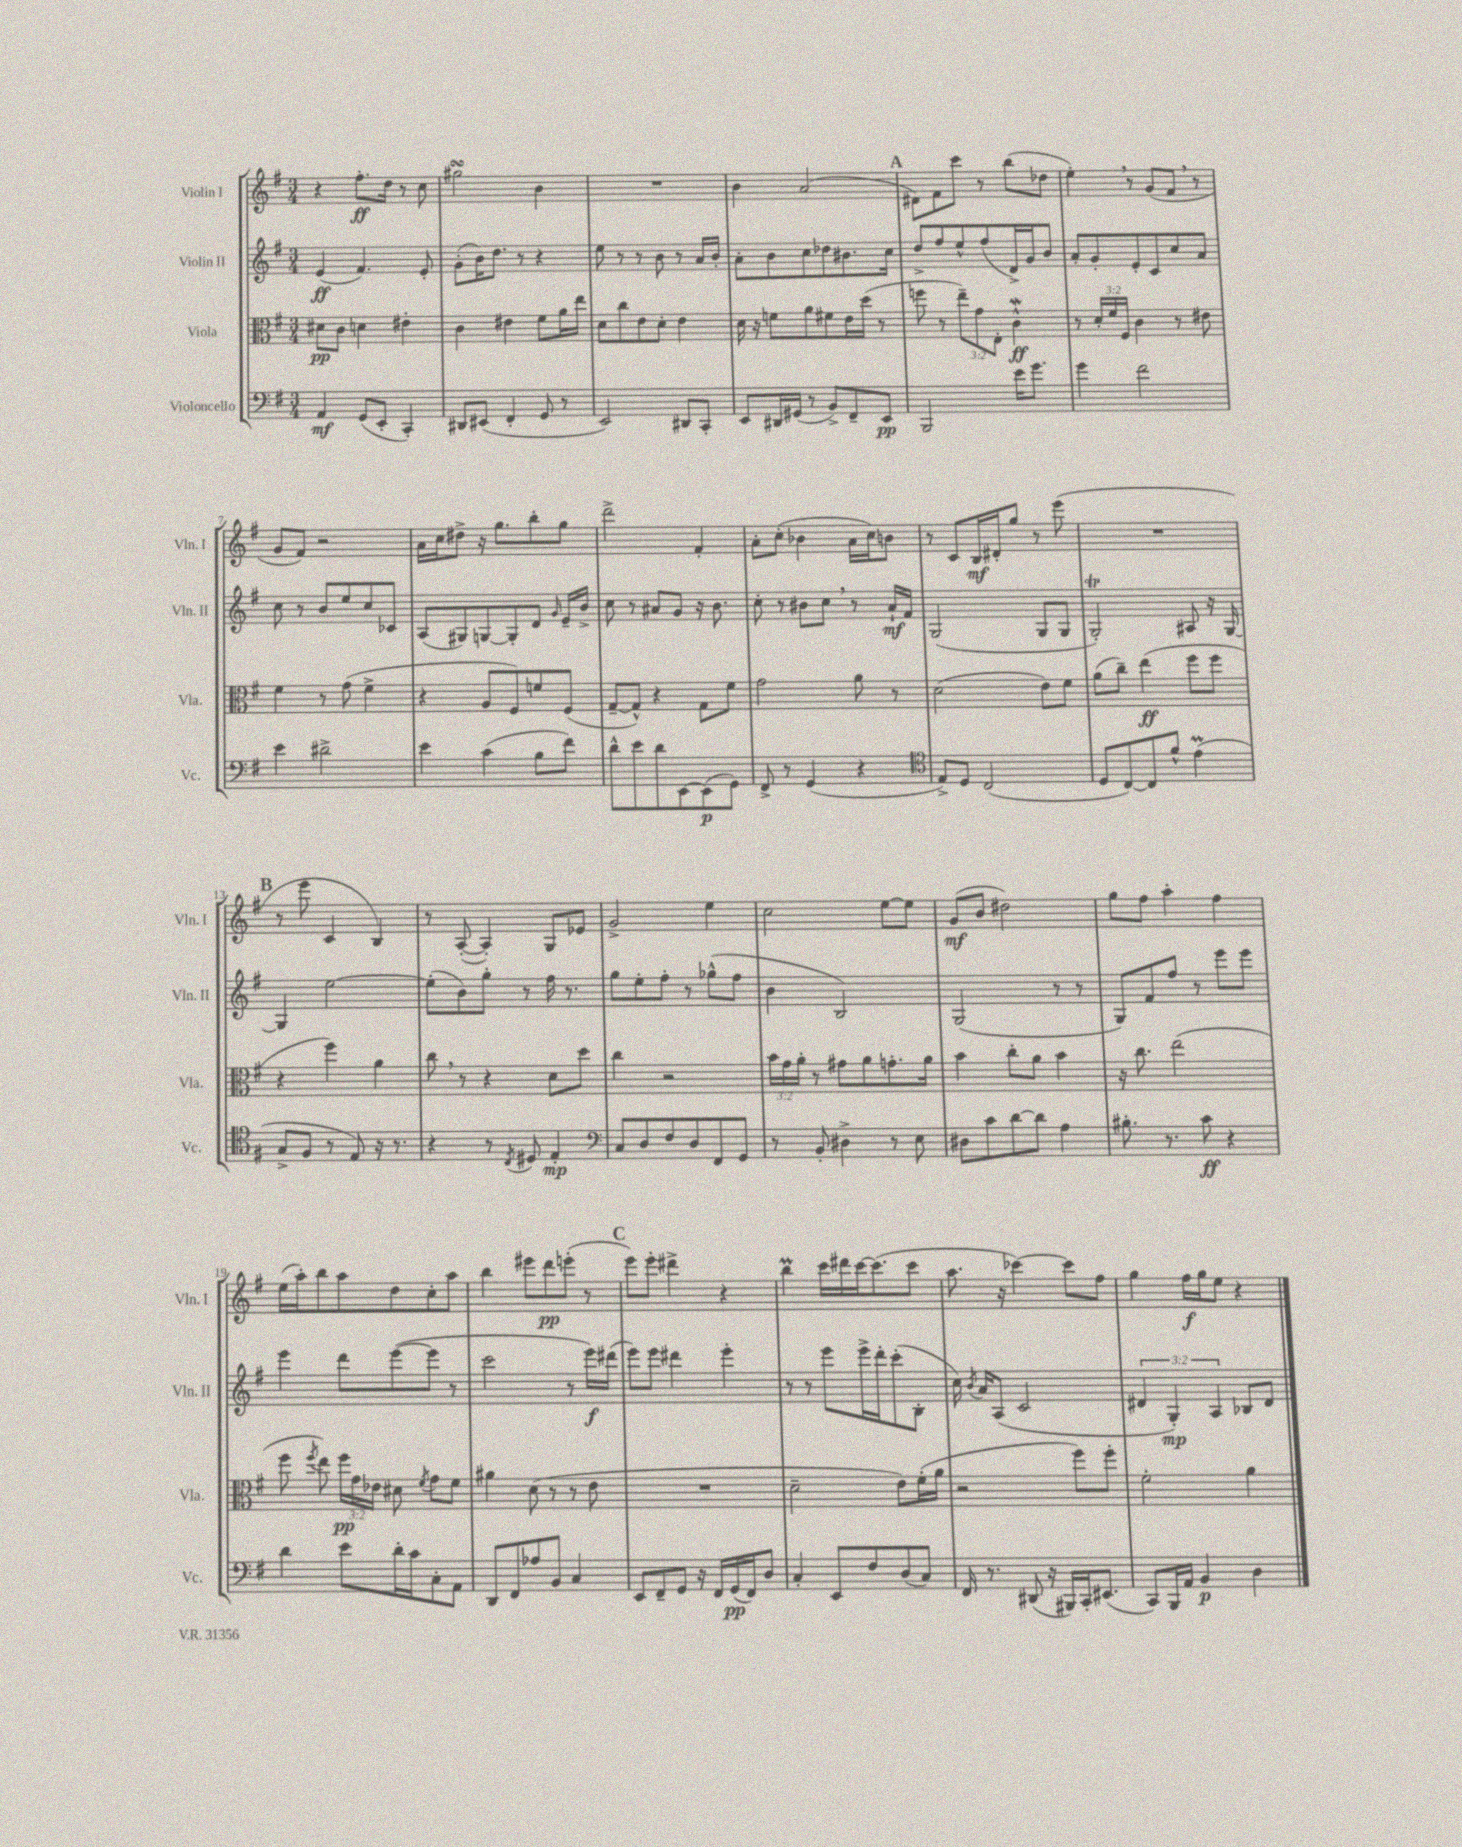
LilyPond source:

<<
\new StaffGroup <<
\new Staff = "s0" \with { instrumentName = "Violin I" shortInstrumentName = "Vln. I" } {
    \clef treble \key g \major \numericTimeSignature \time 3/4
    \autoBeamOff r4 fis''8.[-.\ff d''16] r8 c''8 |
    gis''2\turn b'4 |
    R2. |
    b'4 a'2( |
    \mark \markup { \bold "A" } dis'8[) fis'8 c'''8] r8 b''8[( des''8] |
    e''4-.) \breathe r8 g'8[( fis'8] \breathe r8 |
    g'8[ fis'8]) r2 |
    a'16[ c''16 dis''8]-> r16 g''8.[ b''8-. g''8] |
    d'''2-> fis'4-. |
    a'8[-. c''8]-.( bes'4 a'16[ c''16) b'8] |
    r8 c'8[ b16\mf dis'16-. g''8] r8 e'''8( |
    R2. |
    \mark \markup { \bold "B" } r8 e'''8 c'4 b4) |
    r8 a8~-.( a4-.) g8[ ees'8] |
    g'2-> e''4 |
    c''2 e''8[~ e''8] |
    g'8[\mf( b'8] dis''2) |
    g''8[ fis''8] a''4-. fis''4 |
    e''16[( a''16-.) b''8 a''8 d''8 c''8-. a''8] |
    b''4 eis'''8[ d'''8\pp e'''8]-.( r8 |
    \mark \markup { \bold "C" } e'''8[) e'''8]-. dis'''4-> r4 |
    b''4\prall c'''16[ dis'''16 c'''16~ c'''8.( c'''8] |
    a''8. r16 ces'''4~) ces'''8[ fis''8] |
    g''4 fis''16[\f g''16 e''8] r4 \bar "|." |
}
\new Staff = "s1" \with { instrumentName = "Violin II" shortInstrumentName = "Vln. II" } {
    \clef treble \key g \major \numericTimeSignature \time 3/4 \override Staff.TupletNumber.text = #tuplet-number::calc-fraction-text
    \autoBeamOff e'4\ff( fis'4.) e'8-. |
    g'8[-.( b'16) d''8.] r8 r4 |
    e''8 r8 r8 b'8 r8 a'16[ b'16]-. |
    a'8[-. b'8 c''8 des''8 bis'8. c''16] |
    \mark \markup { \bold "A" } d''8[-> fis''8 e''8-^ fis''8( d'16->) g'16 b'8] |
    a'8[-. g'8-. e'8-. c'8 c''8 a'8] |
    c''8 r8 b'8[ e''8 c''8 ces'8] |
    a8[( gis8) g8~ g8-. d'8] \grace { g'16 } e'16[-- b'16]-> |
    c''8 r8 ais'8[ g'8] r16 b'8. |
    c''8-. r8 bis'8[ c''8] \breathe r8 a'16[-!\mf fis'16] |
    g2( g8[ g8] |
    g2-.\trill) ais8 r16 g16~ |
    \mark \markup { \bold "B" } g4 e''2~ |
    e''8[-.( b'8) g''8]-. r8 fis''16 r8. |
    g''8[ e''8-. fis''8]-. r8 ges''8[-^( fis''8] |
    b'4 b2) |
    g2( r8 r8 |
    g8[) fis'8 fis''8] r8 e'''8[ e'''8] |
    e'''4 d'''8[ e'''8~( e'''8] r8 |
    c'''2 r8 e'''16[\f) dis'''16]( |
    \mark \markup { \bold "C" } e'''8[) e'''8] dis'''4 e'''4-. |
    r8 r8 e'''8[ e'''16-> d'''16-. c'''8-.( b8]-. |
    c''16) \acciaccatura { b'8 } a'16[ a8]( c'2 |
    \tuplet 3/2 { dis'4 g4-.\mp) a4 } bes8[ dis'8] \bar "|." |
}
\new Staff = "s2" \with { instrumentName = "Viola" shortInstrumentName = "Vla." } {
    \clef alto \key g \major \numericTimeSignature \time 3/4 \override Staff.TupletNumber.text = #tuplet-number::calc-fraction-text
    \autoBeamOff dis'8[\pp c'8] d'4 eis'4-. |
    c'4 eis'4 fis'8[ a'16 e''16] |
    d'8[ c''8 e'8 d'8]-. e'4 |
    d'16 r16 f'8[ a'8 fis'8 e'16 d''16]( r8 |
    \mark \markup { \bold "A" } f''8 r8 \tuplet 3/2 { e''8[--) g'8 e8]-. } c'4-^\mordent\ff |
    r8 \tuplet 3/2 { d'16[-. fis'16 fis16] } c'4 r8 eis'8 |
    fis'4 r8 g'8( fis'4-> |
    r4 a8[ fis8) f'8 fis8]( |
    g8[~-- g8]-^) r4 g8[ fis'8] |
    g'2 a'8 r8 |
    d'2( e'8[) fis'8] |
    a'8[( c''8]--) e''4\ff( fis''8[ fis''8] |
    \mark \markup { \bold "B" } r4 fis''4) a'4 |
    c''8 \breathe r8 r4 d'8[ d''8] |
    c''4 r2 |
    \tuplet 3/2 { b'16[ g'16 a'16]-. } r8 gis'8[ a'8 g'8.-. a'16] |
    b'4 c''8[-. a'8] b'4 |
    r16 c''8. e''2( |
    fis''8 \acciaccatura { fis''8 } e''8) \tuplet 3/2 { fis''16[\pp g'16 ees'16] } dis'8 \acciaccatura { fis'8 } g'8[ fis'8] |
    ais'4 d'8( r8 r8 e'8 |
    \mark \markup { \bold "C" } R2. |
    d'2-- e'8[) fis'16-.( a'16] |
    r2 fis''8[) fis''8]-. |
    fis'2-. a'4 \bar "|." |
}
\new Staff = "s3" \with { instrumentName = "Violoncello" shortInstrumentName = "Vc." } {
    \clef bass \key g \major \numericTimeSignature \time 3/4
    \autoBeamOff a,4\mf g,8[( e,8]-. c,4-.) |
    dis,8[ eis,8]( fis,4-. g,8 r8 |
    e,2) dis,8[ c,8]-. |
    e,8[ dis,16 gis,16]( r8 b,8[->) fis,8-- e,8]\pp |
    \mark \markup { \bold "A" } b,,2 e'16[ g'8.] |
    g'4 fis'2 |
    e'4 dis'2-> |
    e'4 c'4( b8[ fis'8]) |
    d'8[-^ e'8 d'8 e,8~ e,8\p( g,8]) |
    fis,8-> r8 g,4( r4 |
    \clef tenor e8[->) d8] c2( |
    d8[ c8~) c8 fis'8]-^ e'4\prall( |
    \mark \markup { \bold "B" } g8[-> fis8] r8 e8) r16 r8. |
    r4 r8 \acciaccatura { c8 } dis8 e4-.\mp |
    \clef bass c8[ d8 fis8 d8 fis,8 g,8] |
    r8 b,8-. dis4-> r8 e8 |
    dis8[ c'8 d'8~ d'8] a4 |
    bis8.-. r8. c'8\ff r4 |
    d'4 e'8[ d'16-. c'16 c8-. a,8] |
    d,8[ fis,8 aes8 b,8] c4 |
    \mark \markup { \bold "C" } e,8[ fis,8-- g,8] r16 fis,16[ g,16\pp( fis,16) d8] |
    c4-. e,8[ fis8 d8( c8]) |
    fis,16 r8. dis,8( r16 bis,,16[) c,16-. eis,8.]( |
    c,8[) b,,16 a,16] b,4\p d4 \bar "|." |
}
>>
>>
